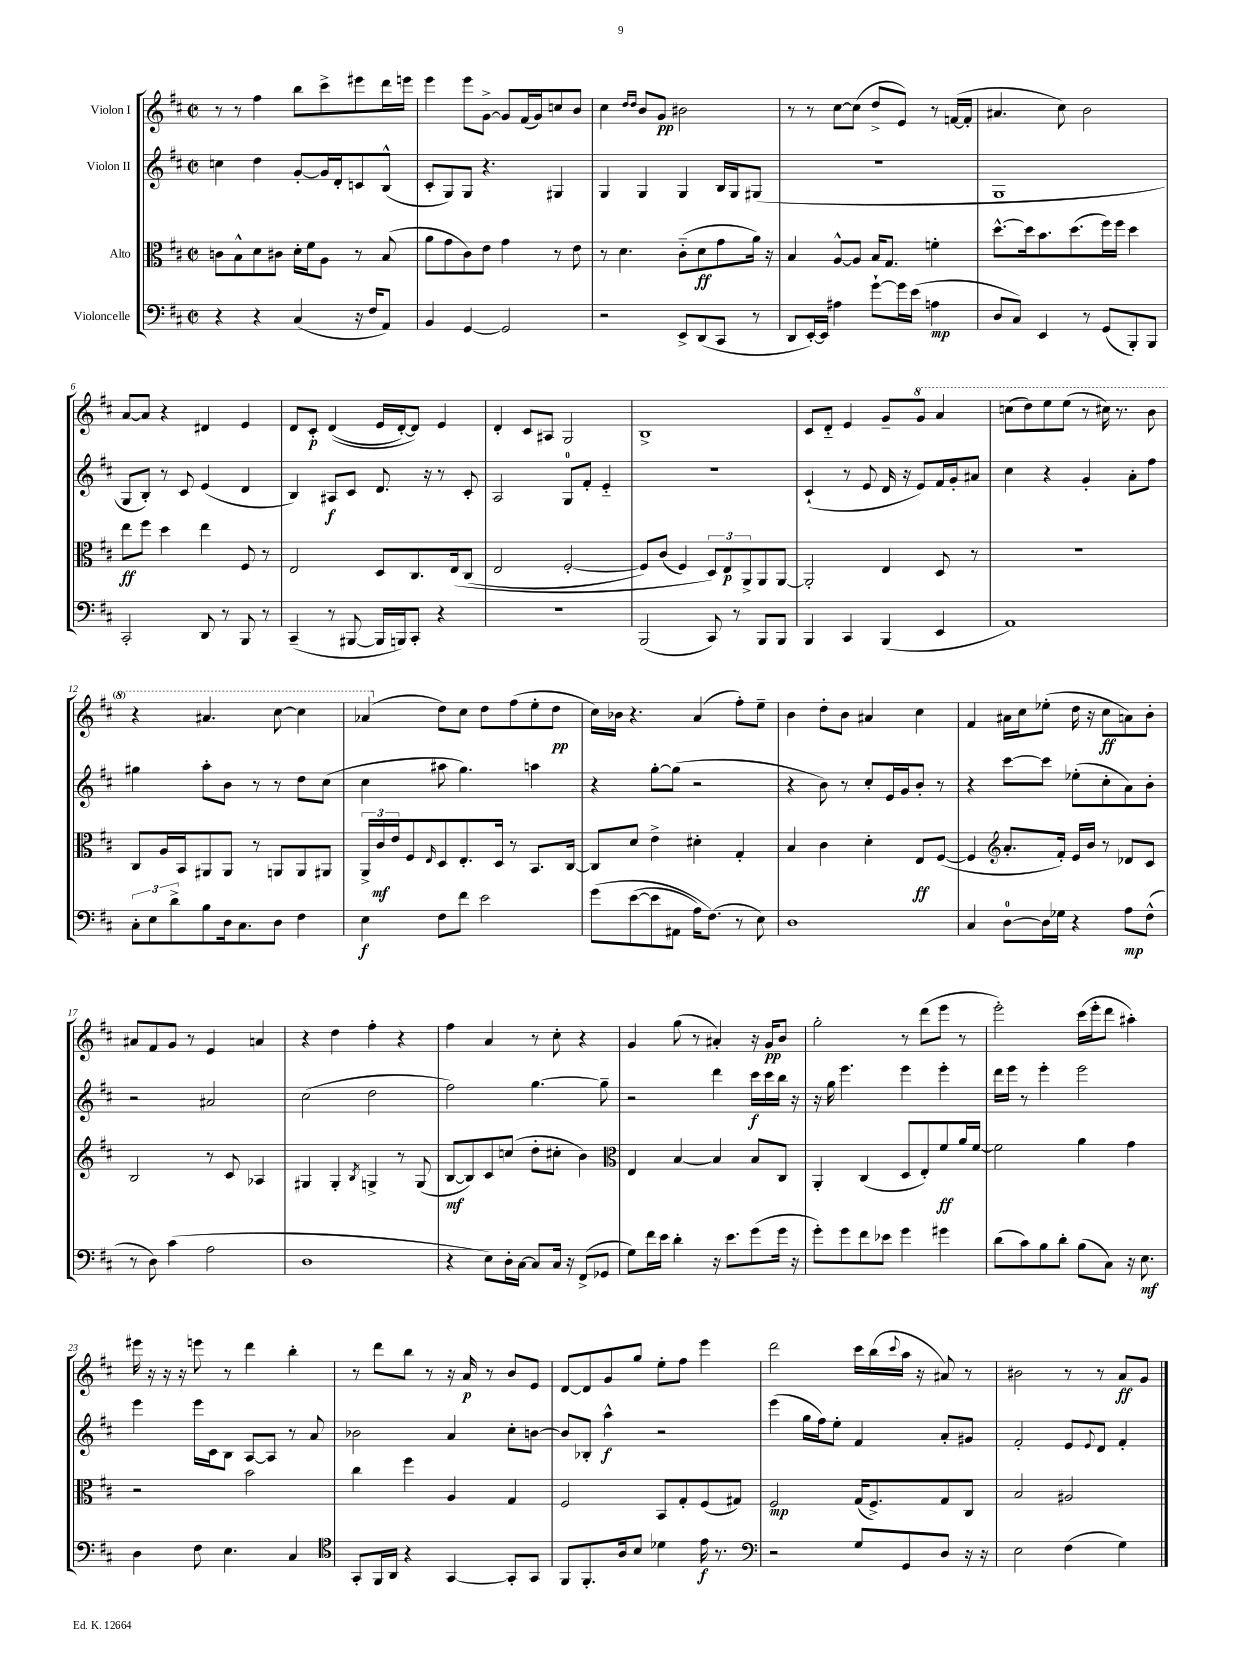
<<
\new StaffGroup <<
\new Staff = "s0" \with { instrumentName = "Violon I" } {
    \clef treble \key d \major \defaultTimeSignature \time 2/2
    r8 r8 fis''4 b''8 cis'''8-> eis'''8 d'''16 e'''16 |
    e'''4 e'''8 g'8~-> g'8 fis'16( g'16) c''8 b'8 |
    cis''4 \grace { d''16 d''16 } b'8 g'8\pp bis'2 |
    r8 r8 cis''8~ cis''8( d''8-> e'8) r8 f'16~( f'16-. |
    ais'4. cis''8) b'2 |
    a'8~ a'8 r4 dis'4 e'4 |
    d'8 cis'8-.\p d'4(\( e'16 d'16~-.) d'8\) e'4 |
    d'4-. cis'8 ais8 g2 |
    b1-> |
    cis'8 d'8-_ e'4 g'8-- \ottava #1 g''8 a''4 |
    c'''8( d'''8) e'''8 e'''8( r8 cis'''16) r8. b''8 |
    r4 ais''4. cis'''8~ cis'''4 |
    aes''4( \ottava #0 d''8) cis''8 d''8 fis''8( e''8-. d''8\pp |
    cis''16) bes'16 r4. a'4( fis''8-.) e''8-- |
    b'4 d''8-. b'8 ais'4 cis''4 |
    fis'4 ais'16 cis''16 ees''8-.( d''16 r16 cis''8\ff a'8) b'8-. |
    ais'8 fis'8 g'8 r8 e'4 a'4 |
    r4 d''4 fis''4-. r4 |
    fis''4 a'4 r8 cis''8-. r4 |
    g'4 g''8( r8 ais'4-.) r16 g'16\pp b'8 |
    g''2-. r8 d'''8( e'''8 r8 |
    e'''2-.) cis'''16( e'''16-. d'''8 ais''4-.) |
    eis'''16 r16 r16 r16 e'''8 r8 d'''4 b''4-. |
    r8 d'''8 b''8 r8 r16 a'16\p r8 b'8 e'8 |
    d'8~ d'8 g'8 g''8 e''8-. fis''8 e'''4 |
    d'''2 cis'''16 b''16( \appoggiatura { cis'''8 } a''16 r16 ais'8) r8 |
    bis'2 r8 r8 a'8\ff g'8 \bar "|." |
}
\new Staff = "s1" \with { instrumentName = "Violon II" } {
    \clef treble \key d \major \defaultTimeSignature \time 2/2
    c''4 d''4 g'8~-. g'16 d'16-. c'8 b8-^( |
    cis'8-. g8) g8 r4. gis4 |
    g4 g4 g4 b16 g16 gis8( |
    R1 |
    g1 |
    g8 b8-.) r8 cis'8 e'4( d'4 |
    b4) ais8\f cis'8 d'8. r16 r8 cis'8-. |
    a2 g8-0 fis'8-. e'4-_ |
    R1 |
    cis'4-!( r8 e'8 d'16 r16 e'8) fis'16 g'16-. ais'8 |
    cis''4 r4 g'4-. a'8-. fis''8 |
    gis''4 a''8-. b'8 r8 r8 d''8 cis''8( |
    cis''4 ais''8 g''4.) a''4 |
    r4 g''8~-. g''8( r2 |
    r4 b'8) r8 cis''8-. e'16 g'16 b'8-. r8 |
    r4 cis'''8~ cis'''8 ees''8-.( cis''8-. a'8) b'8-. |
    r2 ais'2 |
    cis''2( d''2 |
    fis''2) g''4.~ g''8-- |
    r2 d'''4 cis'''16\f cis'''16 b''16 r16 |
    r16 g''16 e'''4. e'''4 e'''4-. |
    d'''16 e'''16 r8 e'''4-. e'''2 |
    e'''4 e'''16 cis'16 b8 a8~ a8 r8 a'8 |
    bes'2 a'4 cis''8-. b'8~ |
    b'8 bes8-. a''4-^\f r2 |
    e'''4( g''16 fis''16) e''8-. fis'4 a'8-. gis'8 |
    fis'2-. e'8 \appoggiatura { e'8 } d'8 fis'4-. \bar "|." |
}
\new Staff = "s2" \with { instrumentName = "Alto" } {
    \clef alto \key d \major \defaultTimeSignature \time 2/2
    c'8 b8-^ d'8 cis'8 d'16-. fis'16 a8 r8 b8( |
    a'8 g'8 cis'8) e'8 g'4 r8 e'8 |
    r8 d'4. cis'8-_( d'8\ff g'8 a'16) r16 |
    b4 a8~-^ a8 b16 g8. f'4-. |
    d''8.~-^ d''16 b'8. d''8.( fis''16) fis''16 d''4 |
    e''8\ff fis''8 d''4 e''4 fis8 r8 |
    e2 d8 cis8. e16\( cis8( |
    e2 fis2~-. |
    fis8) cis'8( fis4) \tuplet 3/2 { d8\) e8\p a,8-> } a,8 a,8~ |
    a,2-. e4 d8 r8 |
    r1 |
    cis8 a16 b,16 ais,8 ais,8 r8 a,8 a,8 ais,8 |
    \tuplet 3/2 { a,16-> cis'16\mf e'16 } fis8 \grace { e16 } d8 e8.-. d16 r8 b,8. cis16~ |
    cis8 d'8 e'4-> dis'4-. g4-. |
    b4 cis'4 d'4-. e8\ff fis8~( |
    fis4 \clef treble a'8.-. fis'16-.) e'16 b'16 r8 des'8 cis'8 |
    b2 r8 cis'8 aes4 |
    gis4 gis4-. \acciaccatura { b8 } g4-> r8 g8( |
    b8~\mf b8) cis'8 c''8( d''8-. cis''8-. b'4) |
    \clef alto e4 b4~ b4 b8 cis8 |
    a,4-. cis4( d8 e8-.) fis'8\ff a'16 fis'16~ |
    fis'2 a'4 g'4 |
    r2 b'2 |
    cis''4 fis''4 a4 g4 |
    fis2 b,8 g8-. fis8( gis8) |
    fis2\mp g16( fis8.->) g8 cis8 |
    b2 ais2 \bar "|." |
}
\new Staff = "s3" \with { instrumentName = "Violoncelle" } {
    \clef bass \key d \major \defaultTimeSignature \time 2/2
    r4 r4 cis4( r16 fis16 a,8) |
    b,4 g,4~ g,2 |
    r2 e,8-> d,8( cis,8 r8 |
    d,8 e,16~-.) e,16 ais4 g'8~-! g'16 e'16( a4\mp |
    d8 cis8) e,4 r8 g,8( b,,8-.) b,,8 |
    cis,2-. d,8 r8 b,,8 r8 |
    cis,4--( r8 bis,,8~ bis,,16 b,,16) cis,8-. r4 |
    R1 |
    b,,2( cis,8) r8 b,,8 b,,8 |
    b,,4 cis,4 b,,4( e,4 |
    a,1) |
    \tuplet 3/2 { cis8-. e8 d'8-> } b8 d16 cis8. d8 fis4 |
    e4\f fis8 fis'8 e'2 |
    g'8\( e'8~( e'8 ais,8 a16) fis8.(\) r8 e8) |
    d1 |
    cis4 d8-0~ d16 ges16 r4 a8\mp fis8-^( |
    r8 d8) cis'4( a2 |
    d1 |
    r4 e8) d16-. cis16~ cis8 cis16 r16 fis,8->( ges,8 |
    g8) fis'16 e'16 d'4-. r16 e'8. g'8( g'16 r16 |
    g'8-.) g'8 fis'8 ees'8 g'4 gis'4 |
    d'8( cis'8) b8 d'8-. b8( cis8) r16 e8.\mf |
    d4 fis8 e4. cis4 |
    \clef tenor g,8-. fis,16 a,16 r4 g,4~ g,8-. g,8 |
    fis,8 fis,8.-. a16 b8 des'4 e'16\f r8. |
    \clef bass r2 g8 g,8 d8 r16 r16 |
    e2 fis4( g4) \bar "|." |
}
>>
>>
